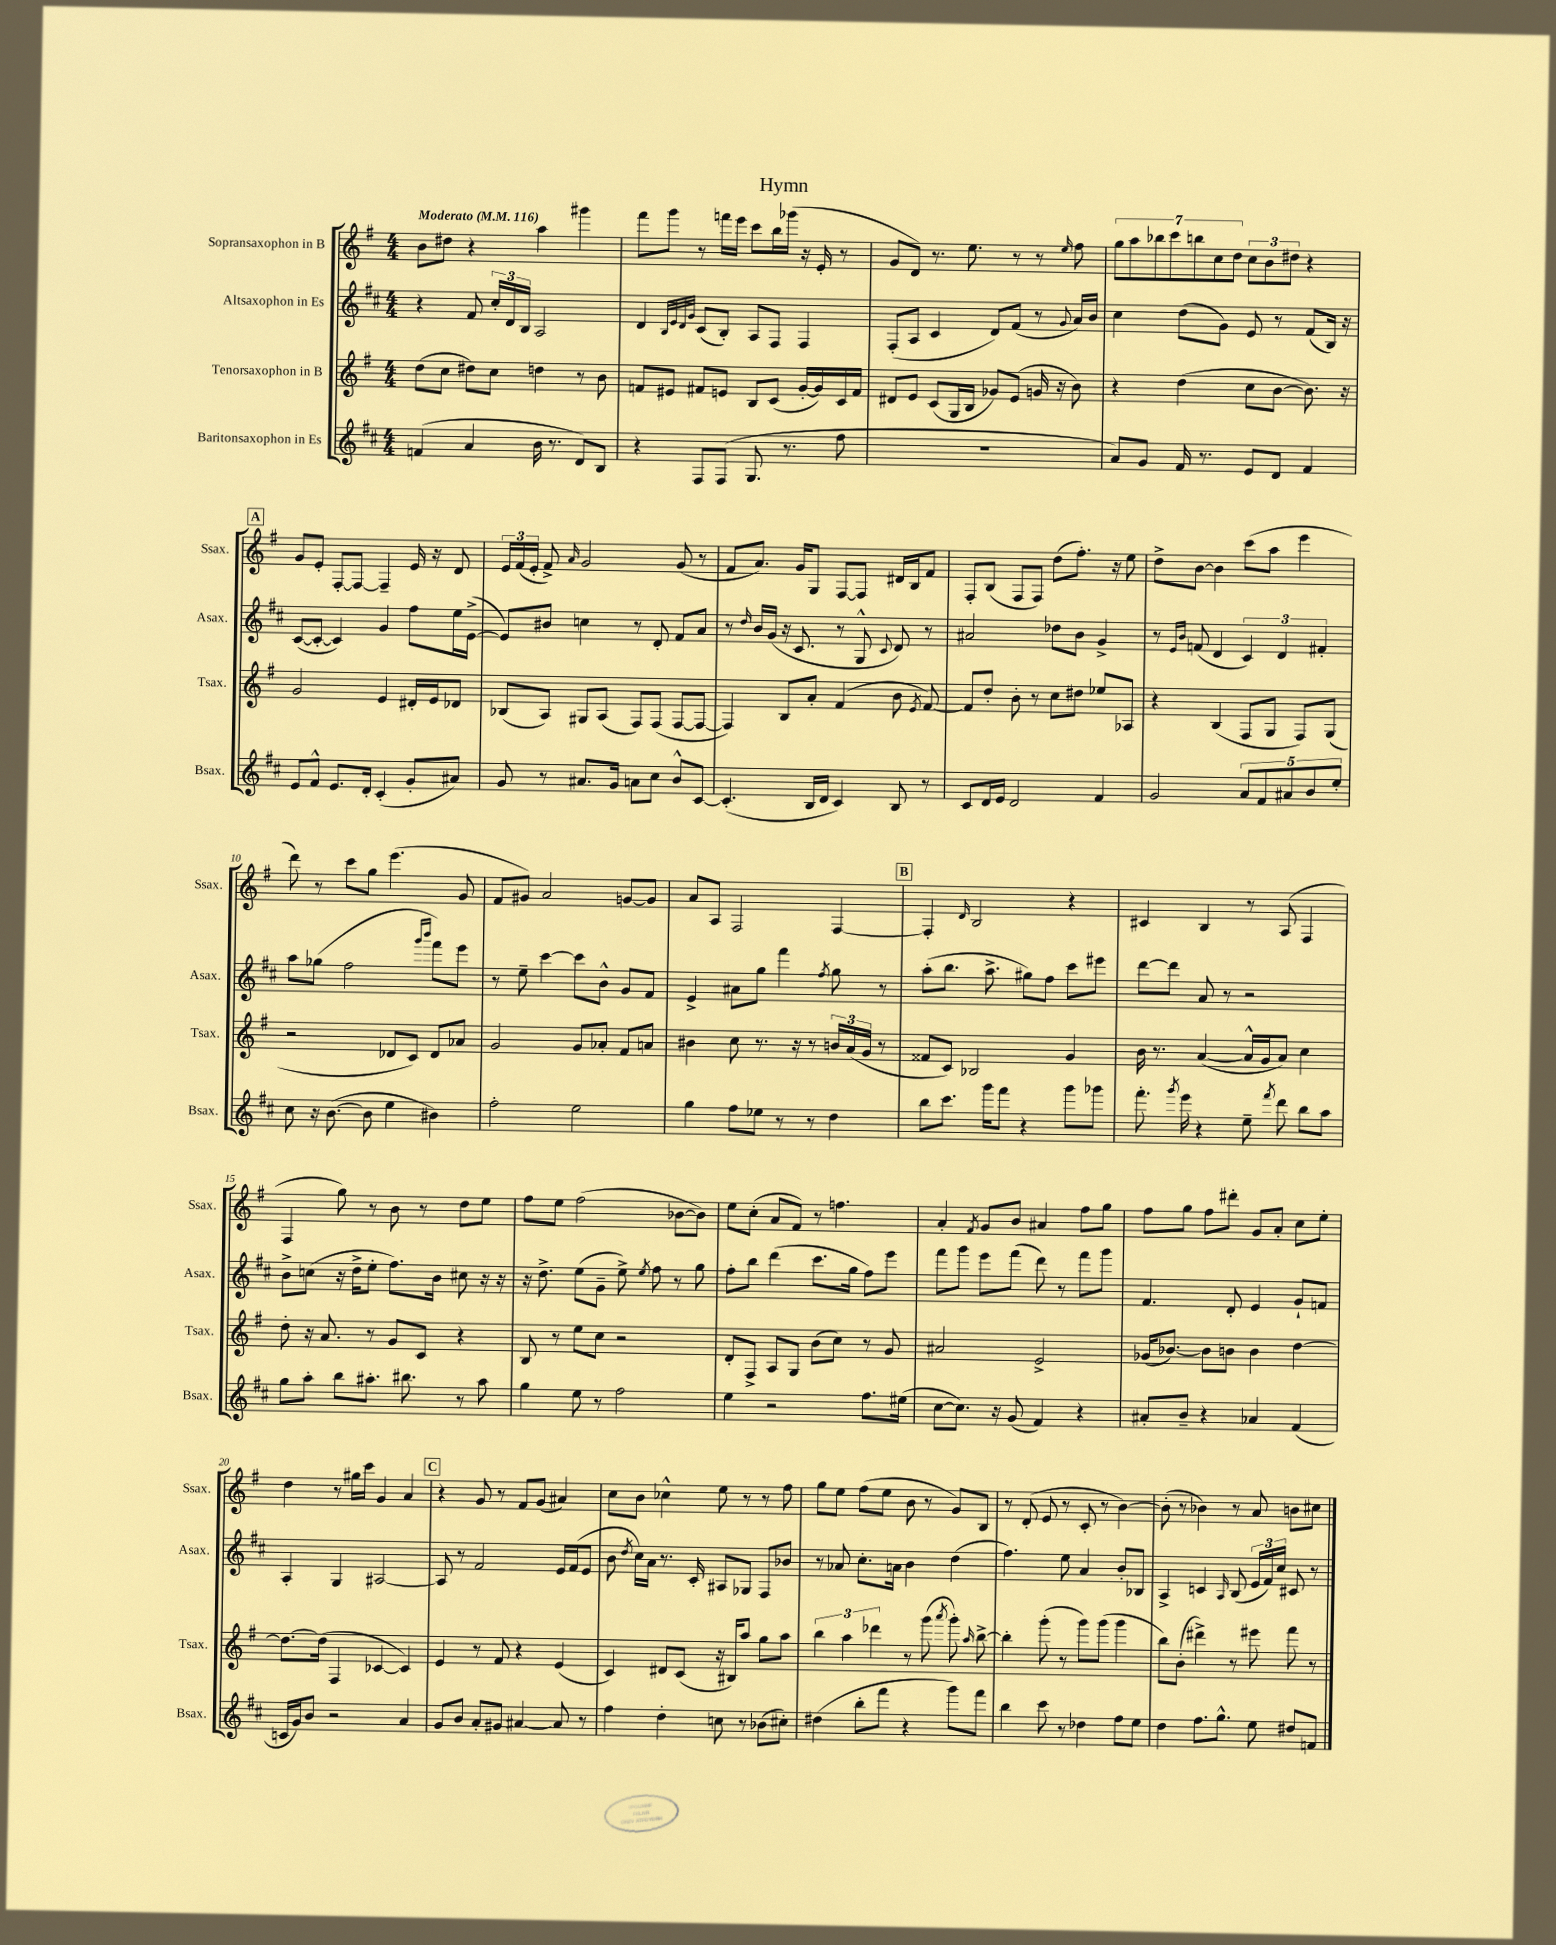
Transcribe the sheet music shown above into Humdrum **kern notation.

**kern	**kern	**kern	**kern
*staff4	*staff3	*staff2	*staff1
*clefG2	*clefG2	*clefG2	*clefG2
*k[f#c#]	*k[f#]	*k[f#c#]	*k[f#]
*M4/4	*M4/4	*M4/4	*M4/4
*MM116	*MM116	*MM116	*MM116
(4f	(8dd	4r	8b
.	8cc	.	8dd#
4a	8dd#)	8f#	4r
.	8cc	24cc#'	.
.	.	24d	.
.	.	24B	.
16b	4dd	2A	4aa
8.r	.	.	.
8d)	8r	.	4ggg#
8B	8b	.	.
=	=	=	=
4r	8f	4d	8fff#
.	8e#	.	8ggg
.	.	32qqB	.
.	.	32qqe	.
.	.	32qqd	.
.	.	32qqg	.
8F#	8f#	(8c#	8r
(8F#	8e	8B')	16fff
.	.	.	16eee
8.G	8B	8A	8ccc
.	(8c	8F#	16bb
8.r	.	.	(16ggg-
.	[16g'	4F#	16r
.	16g])	.	16e'
8ff#	16c	.	8r
.	16f#	.	.
=	=	=	=
1r	8d#	(8F#'	8g
.	8e	8A	8d)
.	(8c	4c#	8.r
.	16G	.	.
.	16B	.	8.ee
.	8g-)	8d)	.
.	(8e	(8f#	8r
.	16g	8r	8r
.	16r	.	.
.	.	8qqg	16qqee
.	8b)	16a)	8ff#
.	.	16b	.
=	=	=	=
8a)	4r	4cc#	14gg
.	.	.	14aa
8g	.	.	.
.	.	.	14bb-
.	.	.	14ccc
16f#	(4dd	(8dd	.
.	.	.	14bb
8.r	.	.	.
.	.	.	14cc
.	.	8g)	.
.	.	.	14dd
8e	8cc	8e	12cc
.	.	.	12b
8d	[8b	8r	.
.	.	.	12dd#
4f#	8.b])	(8f#	4r
.	.	16B)	.
.	16r	16r	.
=	=	=	=
8e	2g	([8c#	8g
8f#^^	.	8c#'_	8e'
8.e	.	4c#])	[8F#'
.	.	.	8F#_
16d'	.	.	.
(4c#'	4e	4g	4F#~]
8g'	16d#'	8ff#	16e
.	16e	.	16r
8a#)	8d-	16ee	8d
.	.	([16e^	.
=	=	=	=
8g	(8B-	8e])	24e
.	.	.	(24f#
.	.	.	24e'
8r	8A)	8b#	8f#^)
.	.	.	16qqa
8.a#	8G#	4cc	2g
.	(8A	.	.
16g	.	.	.
8a	8F#)	8r	.
8cc#	(8F#	8d'	.
8b^^	[8F#	8f#	(8g
[8c#	8F#_	8a	8r
=	=	=	=
(4.c#']	4F#])	8r	8f#
.	.	16qqdd	.
.	.	16b	8.a)
.	.	(16g	.
.	8B	16r	.
.	.	8.c#	16g
16B	8a'	.	8G
16d	.	.	.
4c#)	(4f#	8r	[8F#
.	.	8G^^	8F#]
.	.	8qqc#	.
8B	8b	8d)	16d#
.	.	.	16B
.	8qe	.	.
8r	[8f#)	8r	8f#
=	=	=	=
8c#	8f#]	2a#	8F#'
16d	8dd'	.	(8B
16e	.	.	.
2d	8b'	.	8F#
.	8r	.	8F#)
.	8cc	8dd-	(8dd
.	8dd#	8b	8.ff#')
4f#	8ee-	4g^	.
.	.	.	16r
.	8A-	.	8ee
=	=	=	=
2g	4r	8r	8dd^
.	.	16qqe	.
.	.	16qqb	.
.	.	(8f	[8b
.	(4B	4d	4b]
10a	8F#	6c#)	(8ccc
10f#	.	.	.
.	8G	.	8aa
.	.	6d	.
10a#	.	.	.
.	8F#)	.	4eee
10b	.	.	.
.	.	6f#'	.
.	(8G	.	.
10ee'	.	.	.
=	=	=	=
8cc#	2r	8aa	8ddd)
16r	.	(8gg-	8r
([8.b	.	.	.
.	.	2ff#	8ccc
8b]	.	.	8gg
4ee	8d-	.	(4.eee
.	8c)	.	.
.	.	16qqggg	.
.	.	16qqbbb	.
4b#)	8d-	8fff#)	.
.	8a-	8eee	8g
=	=	=	=
2ff#'	2g	8r	8f#
.	.	8ee~	8g#)
.	.	[4ccc#	2a
2ee	8g	8ccc#]	.
.	8a-'	8b^^	.
.	8f#	8g	[8g
.	8a	8f#	8g]
=	=	=	=
4gg	4b#	4e^	8a
.	.	.	8A
8ff#	8cc	8a#	2F#
8ee-	8.r	8gg	.
8r	.	4fff#	.
.	16r	.	.
8r	8r	.	.
.	.	8qff#	.
4dd	24b	8gg	[4F#
.	(24a	.	.
.	24g	.	.
.	8r	8r	.
=	=	=	=
8bb	8f##	(8aa'	4F#']
8.ccc#	8c)	8.bb	.
.	.	.	16qqd
.	2B-	.	2B
16ggg	.	8.aa^	.
8fff#	.	.	.
4r	.	8gg#)	.
.	.	8ff#	.
8ggg	4g	8ccc#	4r
8ggg-	.	8eee#	.
=	=	=	=
8.fff#'	16b	[8ddd	4c#
.	8.r	.	.
.	.	8ddd]	.
8qggg	.	.	.
16eee	.	.	.
4r	([4a	8a	4B
.	.	8r	.
8ee~	16a^^]	2r	8r
.	16g	.	.
8qfff#	.	.	.
8ddd	8a)	.	(8A
8bb	4cc	.	4F#
8aa	.	.	.
=	=	=	=
8gg	8dd'	8b^	4F#
8aa'	16r	(8cc	.
.	8.a	.	.
8bb	.	16r	8gg)
.	.	16dd^	.
8.aa#'	8r	8ee'	8r
.	8g	8.ff#)	8b
8.bb#	.	.	.
.	8c	.	8r
.	.	16b	.
8r	4r	8cc#	8dd
8aa#	.	16r	8ee
.	.	16r	.
=	=	=	=
4gg	8B	16r	8ff#
.	.	8.dd^	.
.	8r	.	8ee
8ee	8ee	(8ee	(2ff#
8r	8cc	8g~	.
2ff#	2r	8ee^)	.
.	.	8qee	.
.	.	8ff#	.
.	.	8r	[8b-
.	.	8gg	8b-])
=	=	=	=
4ee	8d'	8ff#'	8ee
.	8F#^	8bb	(8cc'
2r	8A	(4ddd	8a
.	8G	.	8f#)
.	(8b	8.ccc#	8r
.	8cc)	.	4.ff
.	.	16gg	.
8.ff#	8r	8ff#)	.
.	8g	8eee	.
(16ee#	.	.	.
=	=	=	=
[8cc#	2a#	8fff#	4a'
8.cc#])	.	8ggg	.
.	.	.	8qf#
.	.	8eee	8g
16r	.	.	.
(8g	.	(8fff#	8b
4f#)	2e^	8ddd)	4a#
.	.	8r	.
4r	.	8fff#	8ff#
.	.	8ggg	8gg
=	=	=	=
8a#'	(16g-	4.f#	8ff#
.	[8.b-)	.	.
8b~	.	.	8gg
4r	8b-]	.	8ff#
.	8b	8d'	8ddd#'
4a-	4b	4e	8g
.	.	.	8a'
(4f#	[4dd	8g`	8cc
.	.	8f	8ee'
=	=	=	=
16c	8.dd_	4A'	4dd
16g)	.	.	.
8b	.	.	.
.	(16dd]	.	.
2r	4F#	4G	8r
.	.	.	16gg#
.	.	.	16ccc
.	[4c-	[2A#	4g
4a	4c-])	.	4a
=	=	=	=
8g	4e	8A#]	4r
8b	.	8r	.
8a'	8r	2f#	8g
8g#	8f#	.	8r
[4a#	4r	.	8f#
.	.	.	(8g
8a#]	(4e	16e	4a#)
.	.	(16f#	.
8r	.	8e	.
=	=	=	=
4ff#	4c)	8b	8cc
.	.	8qdd	.
.	.	16cc#)	8b
.	.	16a	.
4dd'	8d#	8.r	4cc-^^
.	(8c	.	.
.	.	16c#'	.
8cc	16r	8A#	8ee
.	16B#)	.	.
8r	8aa	8G-	8r
(8b-	8gg	8F#	8r
8cc#')	8aa	8b-	8ff#
=	=	=	=
(4dd#	6bb	8r	8gg
.	.	8a-	8ee
.	6aa	.	.
8bb'	.	8.cc#'	(8ff#
.	6ddd-	.	.
8fff#	.	.	8ee
.	.	16a	.
4r	8r	4b	8b
.	(8ggg	.	8r
.	8qaaa	.	.
8ggg)	8ggg')	(4dd	8g)
.	16qqaa	.	.
8fff#	[8bb^	.	8B
=	=	=	=
4bb	4bb']	4.ff#)	8r
.	.	.	(8d'
8ccc#	(8ggg'	.	8e
8r	8r	8ee	8r
4dd-	8ggg)	4a	8c'
.	(8ggg	.	8r
8ff#	4ggg	8b'	[4b)
8ee	.	8B-	.
=	=	=	=
4dd	8bb)	4A^	(8b']
.	(8b'	.	8r
8.ff#	4ddd#^)	4c	4b-)
8.gg^^	.	.	.
.	.	16qqA	.
.	8r	(8B	8r
8ee	8eee#	24e	8a
.	.	24f#)	.
.	.	24cc#	.
8dd#	8fff#	8c#	8b
8f	8r	8r	8cc#
==	==	==	==
*-	*-	*-	*-
